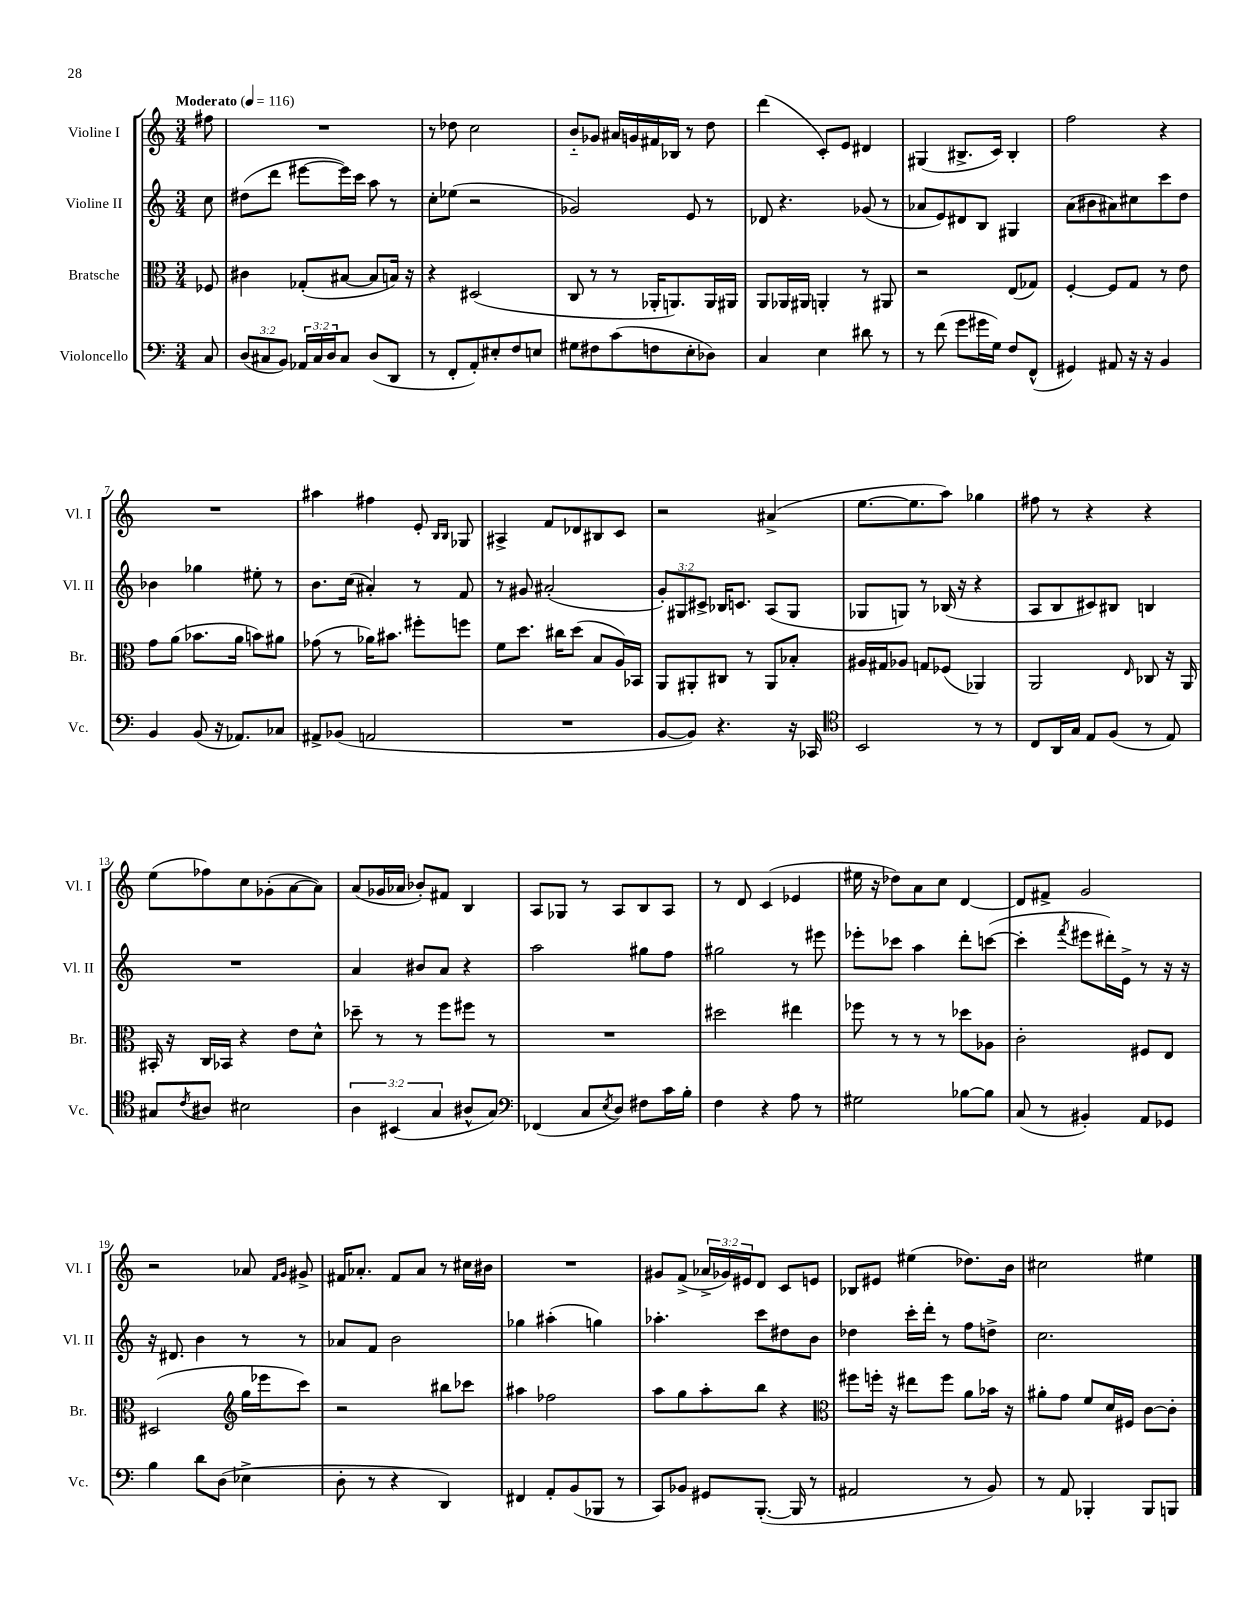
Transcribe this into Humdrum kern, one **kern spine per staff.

**kern	**kern	**kern	**kern
*staff4	*staff3	*staff2	*staff1
*clefF4	*clefC3	*clefG2	*clefG2
*k[]	*k[]	*k[]	*k[]
*M3/4	*M3/4	*M3/4	*M3/4
*MM116	*MM116	*MM116	*MM116
8C	8F-	8cc	8ff#
=	=	=	=
(12D	4c#	(8dd#	2.r
12C#	.	.	.
.	.	8ddd	.
12BB)	.	.	.
24AA-	(8G-'	[8eee#	.
24C#	.	.	.
24D	.	.	.
8C#	[8B#	16eee#])	.
.	.	16ccc	.
(8D	8B#]	8aa	.
8DD	16B)	8r	.
.	16r	.	.
=	=	=	=
8r	4r	8cc'	8r
8FF'	.	(8ee-	8dd-
8AA')	(2D#	2r	2cc
8E#'	.	.	.
8F	.	.	.
8E	.	.	.
=	=	=	=
8G#	8C	2g-)	8b'~
8F#	8r	.	8g-
(8c	8r	.	16a#
.	.	.	16g
8F	16AA-'	.	16f#
.	8.AA)	.	16B-
8E'	.	8e	8r
8D-)	16AA	8r	8dd
.	16AA#	.	.
=	=	=	=
4C	8AA	8d-	(4ddd
.	16AA-	4.r	.
.	16AA#	.	.
4E	4AA'	.	8c')
.	.	.	8e
8d#	8r	(8g-	4d#
8r	8AA#	8r	.
=	=	=	=
8r	2r	8a-	(4G#
(8f	.	8e)	.
8g	.	8d#	8.B#^
16g#	.	8B	.
16G)	.	.	16c)
8F	(8E	4G#	4B#'
(8FF^^	8G-)	.	.
=	=	=	=
4GG#)	[4F'	(8a	2ff
.	.	8b#	.
8AA#	8F]	8a#)	.
16r	8G	8cc#	.
16r	.	.	.
4BB	8r	8ccc	4r
.	8e	8dd	.
=	=	=	=
4BB	8g	4b-	2.r
.	(8a	.	.
(8BB	8.b-	4gg-	.
16r	.	.	.
8.AA-)	16a	.	.
.	8b)	8ee#'	.
8C-	8a#	8r	.
=	=	=	=
8AA#^	(8g-	8.b	4aa#
(8BB-	8r	.	.
.	.	(16cc	.
2AA	16a-)	4a#')	4ff#
.	8.b#	.	.
.	8ff#'	8r	8e'
.	.	.	16qqB
.	.	.	16qqB
.	8ff	8f	8G-
=	=	=	=
2.r	8f	8r	4A#^
.	8.dd	8g#	.
.	.	(2a#'	8f
.	16cc#	.	.
.	(8dd	.	8d-
.	8B	.	8B#
.	16A)	.	8c
.	16BB-	.	.
=	=	=	=
[8BB	8AA	12g')	2r
.	.	12G#	.
8BB])	8AA#'	.	.
.	.	12c#^	.
4.r	8C#	16B-	.
.	.	8.c	.
.	8r	.	.
.	8AA#	(8A	(4a#^
16r	8B-'	8G#	.
16CC-	.	.	.
=	=	=	=
*clefC4	*	*	*
2BB	16A#	8G-	[8.ee
.	16G#	.	.
.	8A-	8G)	.
.	.	.	8.ee]
.	8G	8r	.
.	(8F-	(16B-	8aa)
.	.	16r	.
8r	4AA-)	4r	4gg-
8r	.	.	.
=	=	=	=
8C	2AA	8A	8ff#
16AA	.	8B	8r
16G	.	.	.
8E	.	8c#)	4r
(8F	.	8B#	.
.	16qqE	.	.
8r	8C-	4B	4r
8E)	16r	.	.
.	16AA	.	.
=	=	=	=
8G#	16BB#'	2.r	(8ee
.	16r	.	.
8qc	.	.	.
8A#	16C	.	8ff-)
.	16BB-	.	.
2B#	4r	.	8cc
.	.	.	(8g-'
.	8e	.	[8a
.	8d^^	.	8a])
=	=	=	=
6A	8dd-~	4a	(8a
.	8r	.	16g-
(6BB#	.	.	.
.	.	.	16a-
.	8r	8b#	8b-')
6G	.	.	.
.	8ff	8a	8f#
8A#^^	8ff#	4r	4B
8G)	8r	.	.
=	=	=	=
*clefF4	*	*	*
(4FF-	2.r	2aa	8A
.	.	.	8G-
8C	.	.	8r
8qE	.	.	.
8D)	.	.	8A
8F#	.	8gg#	8B
16c	.	8ff	8A
16B'	.	.	.
=	=	=	=
4F	2dd#	2gg#	8r
.	.	.	8d
4r	.	.	(4c
8A	4ee#	8r	4e-
8r	.	8eee#	.
=	=	=	=
2G#	8ff-	8eee-'	16ee#
.	.	.	16r
.	8r	8ccc-	8dd-)
.	8r	4aa	8a
.	8r	.	8cc
[8B-	8dd-	8ddd'	[4d
8B-]	8A-	([8ccc	.
=	=	=	=
(8C	2c'	4ccc']	8d]
8r	.	.	8f#^
.	.	8qfff	.
4BB#')	.	8eee#	2g
.	.	16ddd#')	.
.	.	16e^	.
8AA	8F#	8r	.
8GG-	8E	16r	.
.	.	16r	.
=	=	=	=
4B	(2D#	16r	2r
.	.	8.d#	.
8d	.	4b	.
(8D	.	.	.
*	*clefG2	*	*
4E-^	16gg	8r	8a-
.	16eee-	.	.
.	.	.	16qqf
.	.	.	16qqg
.	8ccc)	8r	8g#^
=	=	=	=
8D'	2r	8a-	16f#
.	.	.	8.a-'
8r	.	8f	.
4r	.	2b	8f#
.	.	.	8a-
4DD)	8bb#	.	8r
.	8ccc-	.	16cc#
.	.	.	16b#
=	=	=	=
4FF#	4aa#	4gg-	2.r
8AA'	2ff-	(4aa#'	.
(8BB	.	.	.
8BBB-	.	4gg)	.
8r	.	.	.
=	=	=	=
8CC)	8aa	4.aa-'	8g#
8BB-	8gg	.	(8f^
8GG#	8aa'	.	24a-^
.	.	.	24g-)
.	.	.	24e#
([8.BBB'	8bb	8ccc	8d
.	4r	8dd#	8c
16BBB]	.	.	.
8r	.	8b	8e
=	=	=	=
*	*clefC3	*	*
2AA#	8ff#	4dd-	8B-
.	16ff'	.	8e#
.	16r	.	.
.	8ee#	16ccc'	(4ee#
.	.	16ddd'	.
.	8ff	8r	.
8r	8a	8ff	8.dd-)
8BB)	16b-	8dd^	.
.	16r	.	16b
=	=	=	=
8r	8a#'	2.cc	2cc#
8AA	8g	.	.
4BBB-'	8f	.	.
.	16d	.	.
.	16F#	.	.
8BBB-	[8c	.	4ee#
8BBB	8c']	.	.
==	==	==	==
*-	*-	*-	*-
